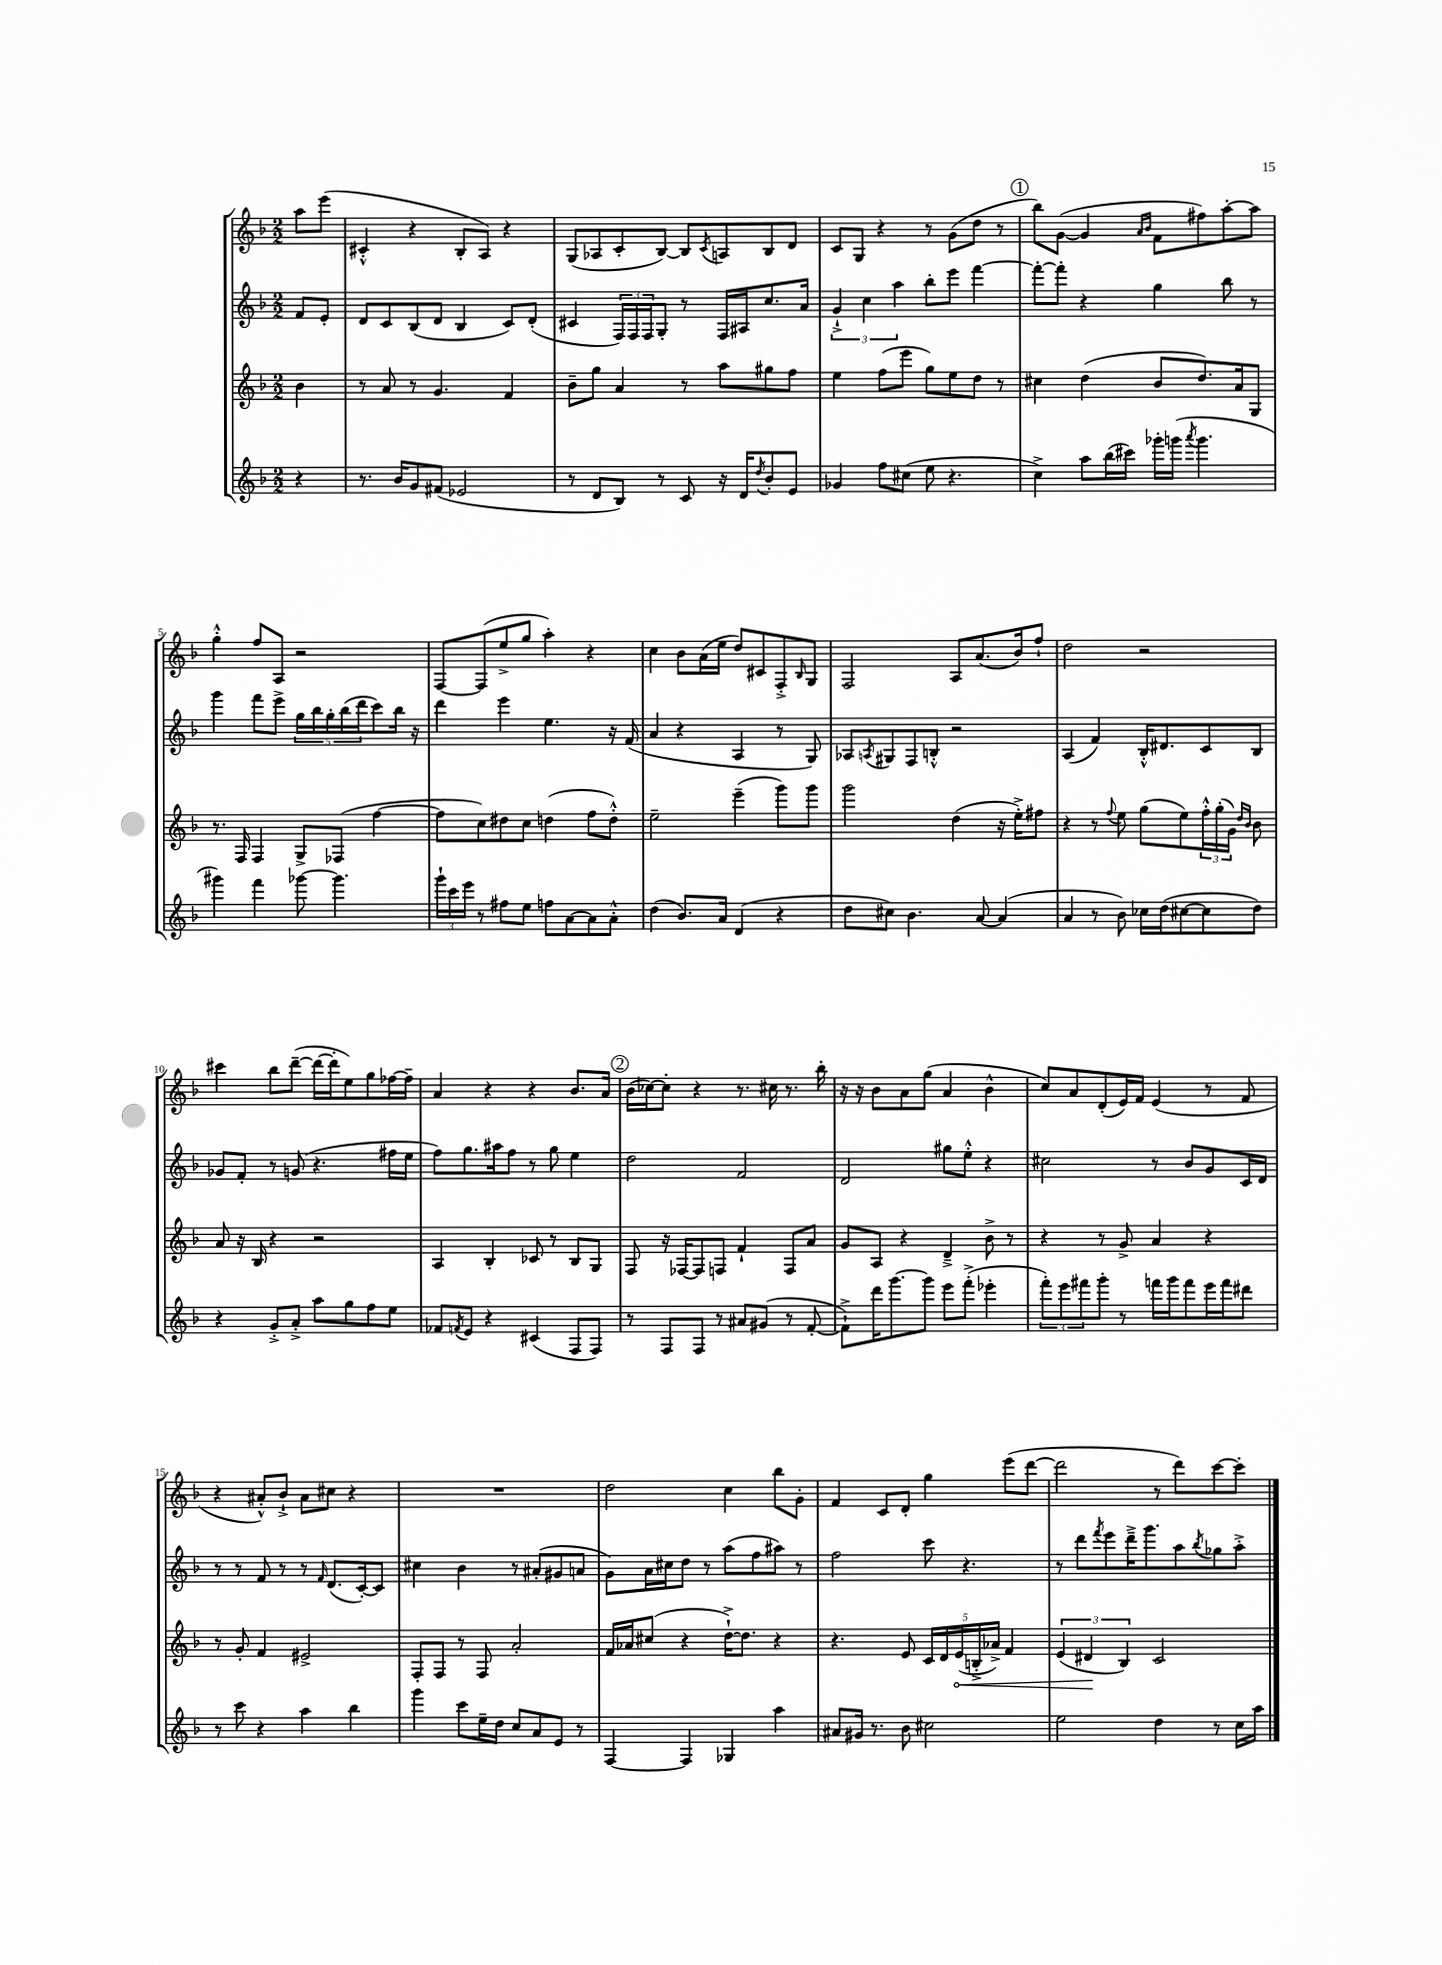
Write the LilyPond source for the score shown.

<<
\new StaffGroup <<
\new Staff = "s0" {
    \clef treble \key f \major \numericTimeSignature \time 2/2 \partial 4
    a''8 e'''8( |
    cis'4-.-^ r4 bes8-. a8) r4 |
    g8( aes8 c'8-. bes8~) bes8 \acciaccatura { c'8 } a8 bes8 d'8 |
    c'8 g8 r4 r8 g'8( d''8 r8 |
    \mark \markup { \circle "1" } bes''8) g'8~( g'4 \grace { a'16 bes'16 } f'8 fis''8) a''8~-. a''8 |
    g''4-.-^ f''8 a8 r2 |
    f8~ f8( e''8-> g''8 a''4-.) r4 |
    c''4 bes'8 a'16( e''16 d''8) cis'8 f8-.-> \grace { bes16 } g8 |
    f2 a8 a'8.( bes'16) f''8-! |
    d''2 r2 |
    cis'''4 bes''8 d'''8~--( d'''16~ d'''16-. e''8) g''8 fes''16~ fes''16-- |
    a'4 r4 r4 bes'8. a'16 |
    \mark \markup { \circle "2" } bes'16( ces''16~) ces''8-. r4 r8. cis''16 r8. bes''16-. |
    r16 r16 bes'8 a'8 g''8( a'4 bes'4-^ |
    c''8) a'8 d'8-.( e'16) f'16 e'4( r8 f'8 |
    r4 ais'8-.-^) bes'8-!-> ais'8 cis''8 r4 |
    R1 |
    d''2 c''4 bes''8 g'8-. |
    f'4 c'8 d'8-. g''4 e'''8( d'''8~ |
    d'''2 r8 d'''8) c'''8~ c'''8-. \bar "|." |
}
\new Staff = "s1" {
    \clef treble \key f \major \numericTimeSignature \time 2/2 \partial 4
    f'8 e'8-. |
    d'8 c'8 bes8( d'8 bes4 c'8) d'8-.( |
    cis'4 \tuplet 3/2 { f16) f16 f16 } g8-. r8 f16 ais16 c''8. a'16 |
    \tuplet 3/2 { g'4-!-> c''4 a''4 } bes''8-. e'''8 f'''4~ |
    \mark \markup { \circle "1" } f'''8~-. f'''8-. r4 g''4 bes''8 r8 |
    g'''4 f'''8 e'''8-> \tuplet 5/4 { g''16 bes''16 g''16-. bes''16( d'''16 } c'''8) bes''16 r16 |
    d'''4 e'''4 e''4. r16 f'16( |
    a'4 r4 a4 r8 g8) |
    aes8 \acciaccatura { a8 } gis8 f8 b8-.-^ r2 |
    a4( f'4) bes16-.-^ dis'8. c'8 bes8 |
    ges'8 f'8-. r8 g'8( r4. fis''16 e''16 |
    f''8) g''8. ais''16 f''8 r8 g''8 e''4 |
    \mark \markup { \circle "2" } d''2 f'2 |
    d'2 gis''8 e''8-.-^ r4 |
    cis''2 r8 bes'8 g'8 c'16 d'16 |
    r8 r8 f'8 r8 r8 \grace { f'16 } d'8.( c'16~-.) c'8 |
    cis''4 bes'4 r8 ais'8-.( gis'8 a'8 |
    g'8) a'16 cis''16 d''8 r8 a''8( f''8 ais''8) r8 |
    f''2 c'''8 r4. |
    r8 d'''8 \acciaccatura { f'''8 } e'''8 d'''16---> g'''8. a''8 \acciaccatura { bes''8 } ges''8 a''8-.-> \bar "|." |
}
\new Staff = "s2" {
    \clef treble \key f \major \numericTimeSignature \time 2/2 \partial 4
    bes'4 |
    r8 a'8 r8 g'4. f'4 |
    bes'8-- g''8 a'4 r8 a''8 gis''8 f''8 |
    e''4 f''8( e'''8 g''8) e''8 d''8 r8 |
    \mark \markup { \circle "1" } cis''4 d''4( bes'8 d''8.) a'16 g8 |
    r8. f16 f4 g8-> fes8( f''4~ |
    f''8 c''8) dis''8 c''8 d''4( f''8 d''8-.-^) |
    e''2-- e'''4--( g'''8) g'''8 |
    g'''2 d''4( r16 e''16-.->) fis''8 |
    r4 r8 \appoggiatura { f''8 } e''8 g''8( e''8) \tuplet 3/2 { f''16-.-^ g''16-.( g'16) } \grace { d''16 bes'16 } bes'8 |
    a'8 r16 bes16 r4 r2 |
    a4 bes4-. ces'8 r8 bes8 g8 |
    \mark \markup { \circle "2" } f8 r16 fes16~ fes8 f8 f'4-! f8 a'8 |
    g'8 a8 r4 d'4---> bes'8-> r8 |
    r4 r8 g'8-> a'4 r4 |
    r8 g'8-. f'4 eis'2-> |
    f8-. f8 r8 f8 a'2-. |
    f'16 aes'16 cis''8( r4 d''16~-!->) d''8. r4 |
    r4. e'8 \tuplet 5/4 { c'16 d'16 \once \override Hairpin.circled-tip = ##t e'16\<( b16-.-> aes'16->) } f'4 |
    \tuplet 3/2 { e'4( dis'4\! bes4) } c'2 \bar "|." |
}
\new Staff = "s3" {
    \clef treble \key f \major \numericTimeSignature \time 2/2 \partial 4
    r4 |
    r8. bes'16 g'8 fis'8( ees'2 |
    r8 d'8 bes8) r8 c'8 r16 d'16 \acciaccatura { d''8 } bes'8-. e'8 |
    ges'4 f''8 cis''8( e''8 r4. |
    \mark \markup { \circle "1" } c''4->) a''8 bes''16( cis'''16) ges'''16-. g'''16( \acciaccatura { a'''8 } g'''4. |
    gis'''4) f'''4 ges'''8~ ges'''4. |
    \tuplet 3/2 { g'''16-! c'''16 e'''16 } r8 fis''8 e''8 f''8 a'8~ a'8 a'8-.-^ |
    d''4( bes'8.) a'16 d'4( r4 |
    d''8 cis''8) bes'4. a'8~ a'4( |
    a'4 r8 bes'8) ces''16 d''16( cis''8~ cis''8 d''8) |
    r4 g'8-.-> a'8-.-> a''8 g''8 f''8 e''8 |
    fes'8 \acciaccatura { f'8 } e'8 r4 cis'4( f8 f8) |
    \mark \markup { \circle "2" } r8 f8 f8 r8 ais'8 gis'8( r8 f'8~-. |
    f'8-!->) d'''16 g'''8.~ g'''8 e'''8 f'''8-.->( ees'''4-. |
    \tuplet 3/2 { f'''8-.) e'''8 fis'''8 } g'''8-. r8 f'''16 g'''16 f'''8 e'''16 f'''16 dis'''8 |
    r8 c'''8 r4 a''4 bes''4 |
    g'''4 c'''8 e''16-- d''16 c''8 a'8 e'8 r8 |
    f4~ f4 ges4 a''4 |
    ais'8 gis'16 r8. bes'8 cis''2 |
    e''2 d''4 r8 c''16 a''16 \bar "|." |
}
>>
>>
